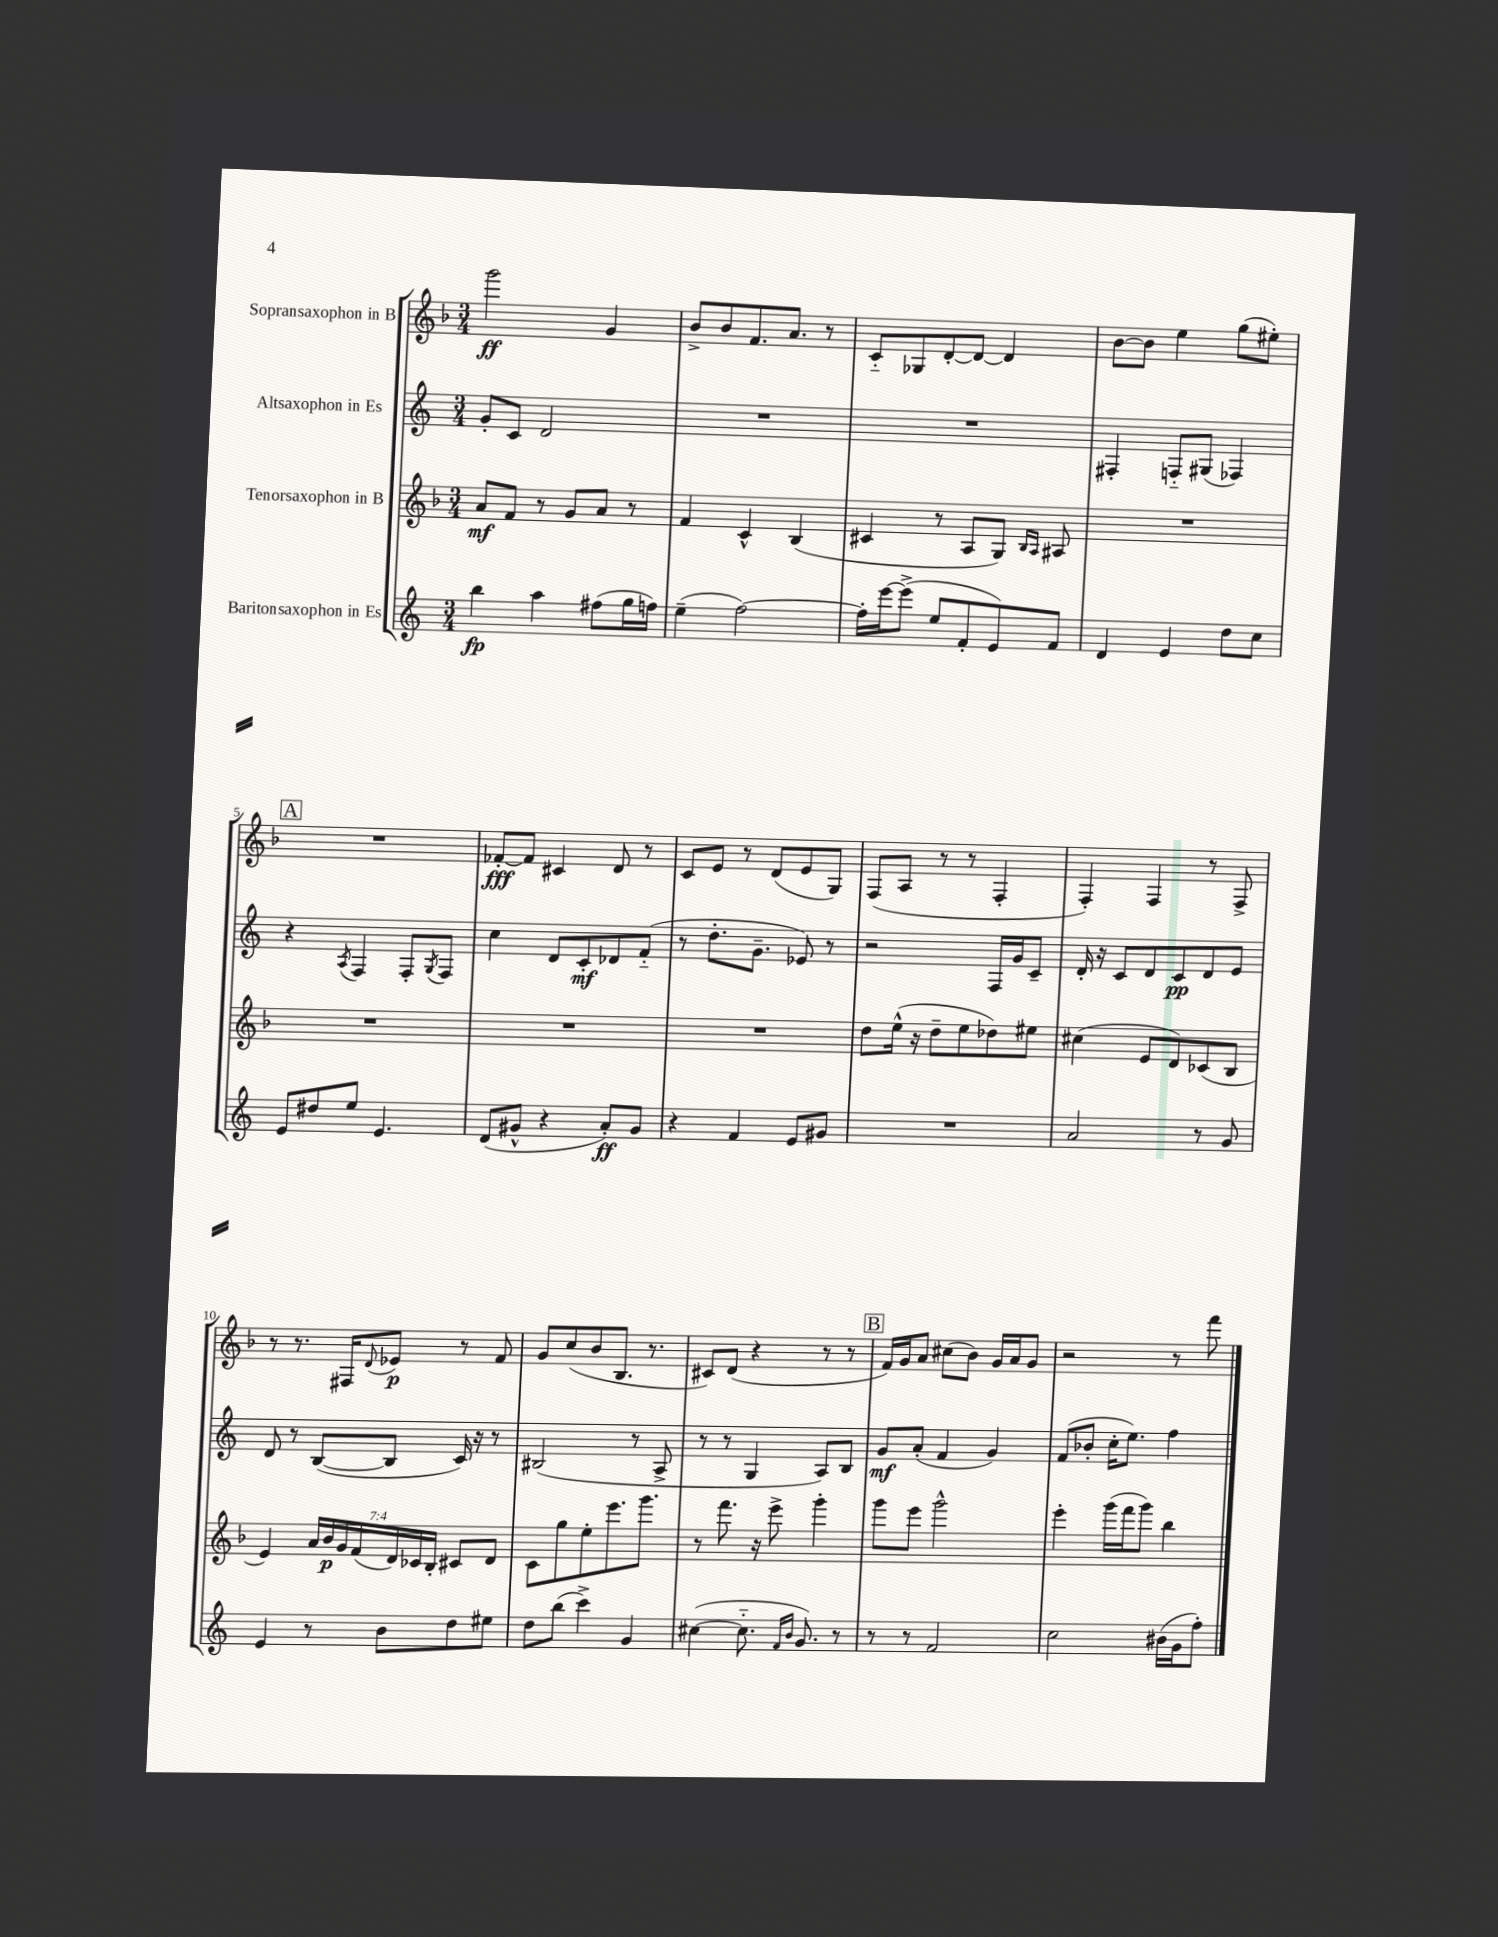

**kern	**kern	**kern	**kern
*staff4	*staff3	*staff2	*staff1
*clefG2	*clefG2	*clefG2	*clefG2
*k[]	*k[b-]	*k[]	*k[b-]
*M3/4	*M3/4	*M3/4	*M3/4
4bb	8a	8g'	2ggg
.	8f	8c	.
4aa	8r	2d	.
.	8g	.	.
(8ff#	8a	.	4g
16gg	8r	.	.
16ff)	.	.	.
=	=	=	=
(4ee~	4f	2.r	8b-^
.	.	.	8b-
[2ff)	4c^^	.	8.f
.	.	.	8.a
.	(4B-	.	.
.	.	.	8r
=	=	=	=
16ff']	4c#	2.r	8c'~
[16eee	.	.	.
(8eee^]	.	.	8G-
8ee	8r	.	[8d'
8f'	8A	.	8d_
8e)	8G)	.	4d]
.	16qqB-	.	.
.	16qqA	.	.
8f	8A#	.	.
=	=	=	=
4d	2.r	4F#'	[8b-
.	.	.	8b-]
4e	.	8F'~	4ee
.	.	(8G#	.
8dd	.	4F-)	(8gg
8cc	.	.	8ee#')
=	=	=	=
8e	2.r	4r	2.r
8dd#	.	.	.
.	.	8qA	.
8ee	.	4F	.
4.e	.	.	.
.	.	8F'	.
.	.	8qG	.
.	.	8F	.
=	=	=	=
(8d	2.r	4cc	[8f-'
8g#^^	.	.	8f-]
4r	.	8d	4c#
.	.	8c'	.
8a')	.	8d-	8d
8g#	.	(8f'~	8r
=	=	=	=
4r	2.r	8r	8c
.	.	8.dd'	8e
4f	.	.	8r
.	.	8.g~	.
.	.	.	(8d
8e	.	8e-)	8e
8g#	.	8r	8G)
=	=	=	=
2.r	8dd	2r	(8F
.	(16ee^^	.	8A
.	16r	.	.
.	8dd~	.	8r
.	8ee	.	8r
.	8dd-)	16F	4F'
.	.	16g	.
.	8ee#	8c~	.
=	=	=	=
2a	(4cc#	16d'	4F')
.	.	16r	.
.	.	8c	.
.	8e	8d	4F
.	8d)	8c	.
8r	(8c-	8d	8r
8g	8B-	8e	8F^
=	=	=	=
4e	4e)	8d	8r
.	.	8r	8.r
8r	28a	([8B	.
.	28b-	.	.
.	.	.	16F#
.	28g	.	.
.	(28f	.	.
.	.	.	8qqd
8b	.	8B]	8e-
.	28d)	.	.
.	28c-	.	.
.	28B-'	.	.
8dd	8c#	16c)	8r
.	.	16r	.
8ee#	8d	8r	8f
=	=	=	=
8dd	8c	(2B#	8g
(8bb	8gg	.	(8cc
4ccc^)	8ee'	.	8b-
.	8.eee	.	8.B-
4g	.	8r	.
.	8.ggg	.	8.r
.	.	8A^	.
=	=	=	=
([4cc#	8r	8r	8c#)
.	8.fff	8r	(8d
8.cc#'~]	.	4G	4r
.	16r	.	.
.	8eee^	.	.
16qqf	.	.	.
16qqb	.	.	.
8.g)	.	.	.
.	4ggg'	8A)	8r
8r	.	8B	8r
=	=	=	=
8r	8ggg	8g	16f)
.	.	.	16g
8r	8eee	(8a'	8a
2f	2ggg^^	4f	(8cc#
.	.	.	8b-)
.	.	4g)	16g
.	.	.	16a
.	.	.	8g
=	=	=	=
2cc	4eee'	(8f	2r
.	.	8b-'	.
.	(16ggg	16cc'	.
.	16fff	8.ee)	.
.	8ggg)	.	.
(16b#	4bb-	4ff	8r
16g	.	.	.
8ff')	.	.	8fff
==	==	==	==
*-	*-	*-	*-
